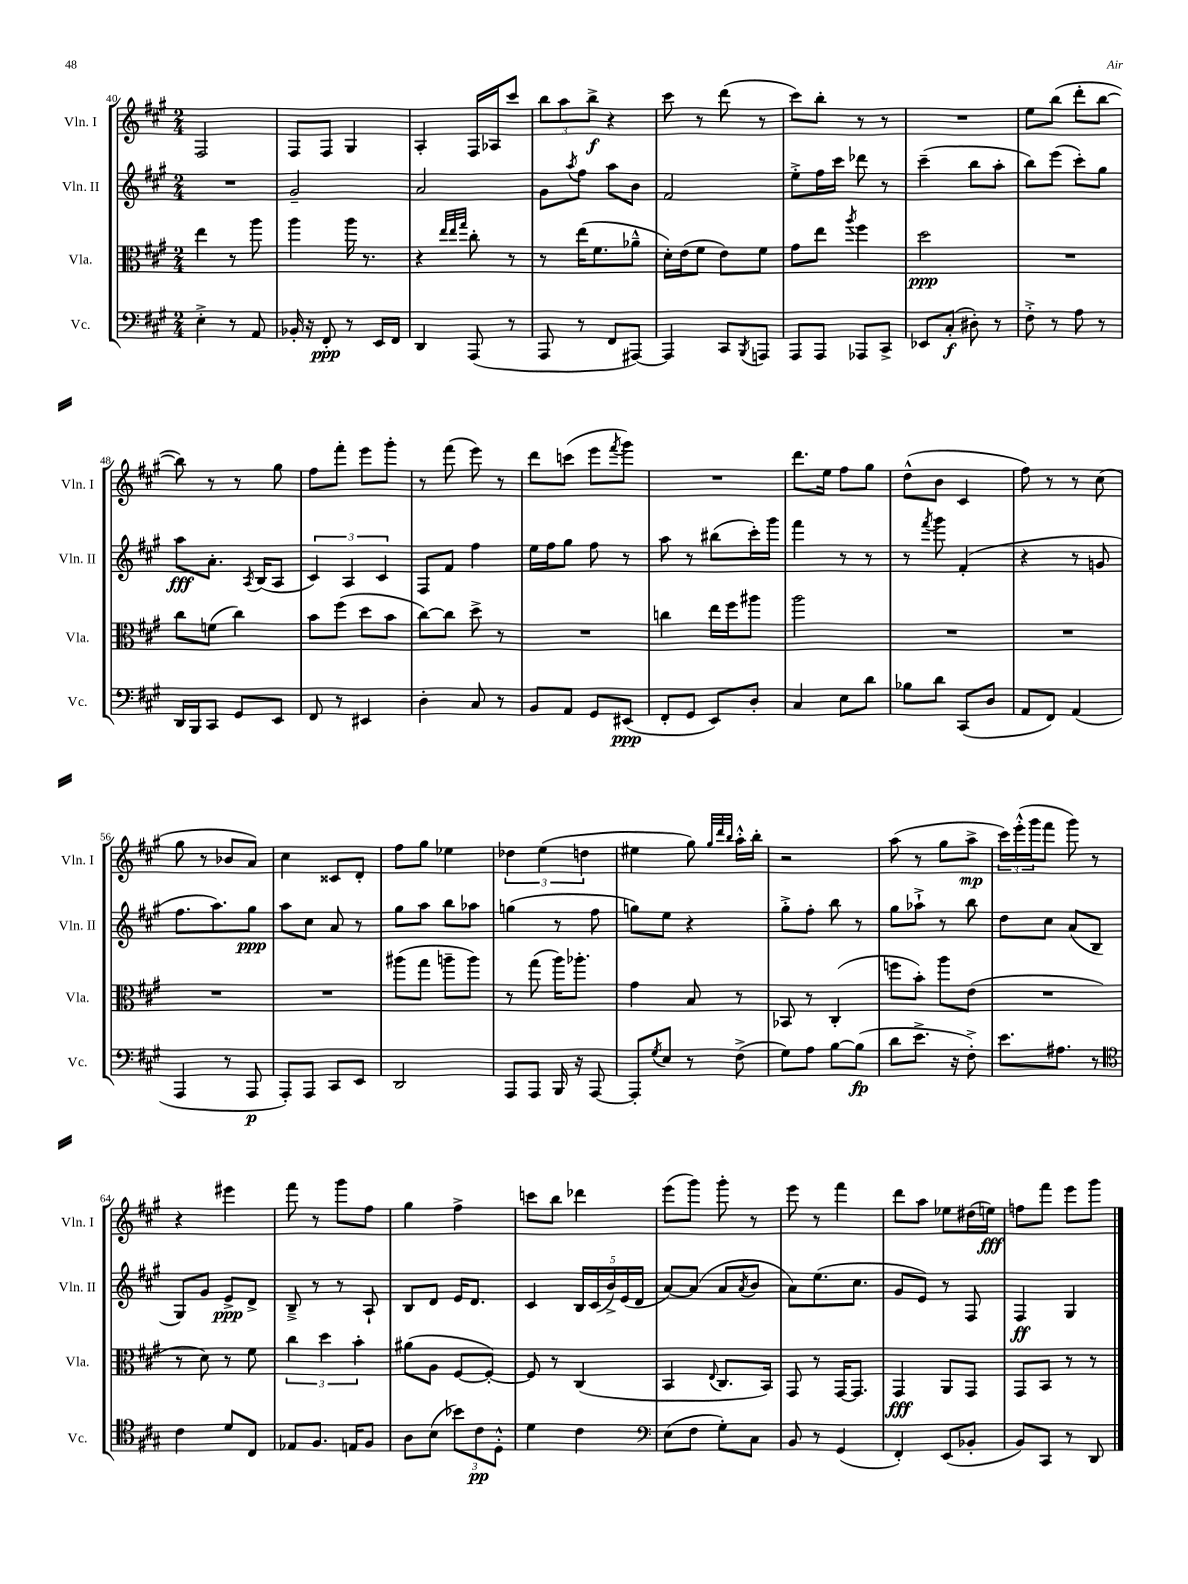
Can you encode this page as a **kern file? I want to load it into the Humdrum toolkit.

**kern	**dynam	**kern	**dynam	**kern	**dynam	**kern	**dynam
*part4	*part4	*part3	*part3	*part2	*part2	*part1	*part1
*staff4	*staff4	*staff3	*staff3	*staff2	*staff2	*staff1	*staff1
*I"Vc.	*	*I"Vla.	*	*I"Vln. II	*	*I"Vln. I	*
*I'Vc.	*	*I'Vla.	*	*I'Vln. II	*	*I'Vln. I	*
*clefF4	*	*clefC3	*	*clefG2	*	*clefG2	*
*k[f#c#g#]	*	*k[f#c#g#]	*	*k[f#c#g#]	*	*k[f#c#g#]	*
*M2/4	*	*M2/4	*	*M2/4	*	*M2/4	*
=40	=40	=40	=40	=40	=40	=40	=40
4E'^\	.	4ee\	.	2r	.	2F#/	.
8r	.	8r	.	.	.	.	.
8AA/	.	8aa\	.	.	.	.	.
=41	=41	=41	=41	=41	=41	=41	=41
16BB-X'/	.	4aa\	.	2g#~/	.	8F#/L	.
16r	.	.	.	.	.	.	.
8FF#'/	ppp	.	.	.	.	8F#/J	.
8r	.	16aa\	.	.	.	4G#/	.
.	.	8.r	.	.	.	.	.
16EE/LL	.	.	.	.	.	.	.
16FF#/JJ	.	.	.	.	.	.	.
=42	=42	=42	=42	=42	=42	=42	=42
4DD/	.	4r	.	2a/	.	4A'/	.
.	.	32qqee/LLL	.	.	.	.	.
.	.	32qqee/	.	.	.	.	.
.	.	32qqgg#/JJJ	.	.	.	.	.
(8AAA/	.	8cc#'\	.	.	.	16F#/LL	.
.	.	.	.	.	.	16A-X/J	.
8r	.	8r	.	.	.	8ccc#/J	.
=43	=43	=43	=43	=43	=43	=43	=43
8AAA/	.	8r	.	8g#\L	.	12bb\L	.
.	.	.	.	.	.	12aa\	.
.	.	.	.	8qaa/	.	.	.
8r	.	(16ee\KL	.	8ff#\J	.	.	.
.	.	.	.	.	.	12bb^\J	f
.	.	8.f#\	.	.	.	.	.
8FF#/L	.	.	.	8aa\L	.	4r	.
[8AAA#X/J)	.	8a-X~^^\J	.	8b\J	.	.	.
=44	=44	=44	=44	=44	=44	=44	=44
4AAA#/]	.	16d'\LL)	.	2f#/	.	8ccc#\	.
.	.	(16e\J	.	.	.	.	.
.	.	8f#\J	.	.	.	8r	.
8CC#/L	.	8e\L)	.	.	.	(8ddd\	.
8qBBB/	.	.	.	.	.	.	.
8AAAn/J	.	8f#\J	.	.	.	8r	.
=45	=45	=45	=45	=45	=45	=45	=45
8AAA/L	.	8g#\L	.	8ee'^\L	.	8ccc#\L)	.
8AAA/J	.	8ee\J	.	16ff#\L	.	8bb'\J	.
.	.	.	.	16ccc#\JJ	.	.	.
.	.	8qaa/	.	.	.	.	.
8AAA-X/L	.	4ff#\	.	8ddd-X\	.	8r	.
8CC#^/J	.	.	.	8r	.	8r	.
=46	=46	=46	=46	=46	=46	=46	=46
8EE-X/L	.	2dd\	ppp	(4ccc#~\	.	2r	.
(8C#'/J	f	.	.	.	.	.	.
8D#X'\)	.	.	.	8bb\L	.	.	.
8r	.	.	.	8aa'\J	.	.	.
=47	=47	=47	=47	=47	=47	=47	=47
8F#'^\	.	2r	.	8bb\L)	.	8ee\L	.
8r	.	.	.	(8eee\J	.	(8bb\J	.
8A\	.	.	.	8ccc#'\L)	.	8ddd'\L	.
8r	.	.	.	8gg#\J	.	[8bb\J	.
!!LO:LB:g=z
=48	=48	=48	=48	=48	=48	=48	=48
16DD/LL	.	8cc#\L	.	8aa\L	fff	8bb\])	.
16BBB/J	.	.	.	.	.	.	.
8CC#/J	.	(8fn\J	.	8.a'\J	.	8r	.
8GG#/L	.	4cc#\)	.	.	.	8r	.
.	.	.	.	8qA/	.	.	.
.	.	.	.	(16B/KL	.	.	.
8EE/J	.	.	.	8A/J	.	8gg#\	.
=49	=49	=49	=49	=49	=49	=49	=49
8FF#/	.	8b\L	.	6c#/)	.	8ff#\L	.
8r	.	(8ff#\J	.	.	.	8fff#'\J	.
.	.	.	.	6A/	.	.	.
4EE#X/	.	8dd\L	.	.	.	8eee\L	.
.	.	.	.	6c#/	.	.	.
.	.	8b\J	.	.	.	8ggg#'\J	.
=50	=50	=50	=50	=50	=50	=50	=50
4D'\	.	[8cc#\L)	.	8F#/L	.	8r	.
.	.	8cc#\J]	.	8f#/J	.	(8fff#\	.
8C#/	.	8dd^\	.	4ff#\	.	8eee\)	.
8r	.	8r	.	.	.	8r	.
=51	=51	=51	=51	=51	=51	=51	=51
8BB/L	.	2r	.	16ee\LL	.	8ddd\L	.
.	.	.	.	16ff#\J	.	.	.
8AA/J	.	.	.	8gg#\J	.	(8cccn\J	.
8GG#/L	.	.	.	8ff#\	.	8eee\L	.
.	.	.	.	.	.	8qfff#/	.
(8EE#X/J	ppp	.	.	8r	.	8ggg#\J)	.
=52	=52	=52	=52	=52	=52	=52	=52
8FF#'/L	.	4ccn\	.	8aa\	.	2r	.
8GG#/J	.	.	.	8r	.	.	.
8EE/L)	.	16ee\LL	.	(8bb#X\L	.	.	.
.	.	16ff#\J	.	.	.	.	.
8D'/J	.	8aa#X\J	.	16ccc#'\L)	.	.	.
.	.	.	.	16ggg#\JJ	.	.	.
=53	=53	=53	=53	=53	=53	=53	=53
4C#/	.	2aa\	.	4fff#\	.	8.ddd\L	.
.	.	.	.	.	.	16ee\Jk	.
8E\L	.	.	.	8r	.	8ff#\L	.
8d\J	.	.	.	8r	.	8gg#\J	.
=54	=54	=54	=54	=54	=54	=54	=54
8B-X\L	.	2r	.	8r	.	(8dd^^\L	.
.	.	.	.	8qfff#/	.	.	.
8d\J	.	.	.	8ggg#\	.	8b\J	.
(8CC#/L	.	.	.	(4f#'/	.	4c#/	.
8D/J	.	.	.	.	.	.	.
=55	=55	=55	=55	=55	=55	=55	=55
8AA/L	.	2r	.	4r	.	8ff#\)	.
8FF#/J)	.	.	.	.	.	8r	.
(4AA/	.	.	.	8r	.	8r	.
.	.	.	.	8gn/	.	(8cc#\	.
!!LO:LB:g=z
=56	=56	=56	=56	=56	=56	=56	=56
4AAA/	.	2r	.	8.ff#\L	.	8gg#\	.
.	.	.	.	.	.	8r	.
.	.	.	.	8.aa\)	.	.	.
8r	.	.	.	.	.	8b-X/L	.
8AAA/	p	.	.	8gg#\J	ppp	8a/J)	.
=57	=57	=57	=57	=57	=57	=57	=57
8AAA'/L)	.	2r	.	8aa\L	.	4cc#\	.
8AAA/J	.	.	.	8cc#\J	.	.	.
8CC#/L	.	.	.	8a/	.	8c##X/L	.
8EE/J	.	.	.	8r	.	8d'/J	.
=58	=58	=58	=58	=58	=58	=58	=58
2DD/	.	(8aa#X\L	.	8gg#\L	.	8ff#\L	.
.	.	8gg#\J	.	8aa\J	.	8gg#\J	.
.	.	8aan~\L	.	8bb\L	.	4ee-X\	.
.	.	8aa\J)	.	8aa-X\J	.	.	.
=59	=59	=59	=59	=59	=59	=59	=59
8AAA/L	.	8r	.	(4ggn\	.	6dd-X\	.
8AAA/J	.	(8gg#\	.	.	.	.	.
.	.	.	.	.	.	(6ee\	.
16BBB/	.	16aa\KL)	.	8r	.	.	.
16r	.	8.aa-X'\J	.	.	.	.	.
.	.	.	.	.	.	6ddn\	.
[8AAA/	.	.	.	8ff#\	.	.	.
=60	=60	=60	=60	=60	=60	=60	=60
8AAA'/L]	.	4g#\	.	8ggn\L)	.	4ee#X\	.
8qG#/	.	.	.	.	.	.	.
8E/J	.	.	.	8ee\J	.	.	.
8r	.	8B/	.	4r	.	8gg#\)	.
.	.	.	.	.	.	32qqgg#/LLL	.
.	.	.	.	.	.	32qqddd/	.
.	.	.	.	.	.	32qqbb/JJJ	.
(8F#^\	.	8r	.	.	.	16aa'^^\LL	.
.	.	.	.	.	.	16bb'\JJ	.
=61	=61	=61	=61	=61	=61	=61	=61
8G#\L)	.	8BB-X/	.	8gg#'^\L	.	2r	.
8A\J	.	8r	.	8ff#'\J	.	.	.
[8B\L	.	(4C#'/	.	8bb\	.	.	.
(8B\J]	fp	.	.	8r	.	.	.
=62	=62	=62	=62	=62	=62	=62	=62
8d\L	.	8ffn\L	.	8gg#\L	.	(8aa\	.
8.e^\J	.	8b'\J)	.	8aa-X`^\J	.	8r	.
.	.	8aa\L	.	8r	.	8gg#\L	.
16r	.	.	.	.	.	.	.
8F#'^\)	.	(8e\J	.	8bb\	.	8aa^\J	mp
=63	=63	=63	=63	=63	=63	=63	=63
8.e\L	.	2r	.	8dd\L	.	24ccc#\LL)	.
.	.	.	.	.	.	(24eee'^^\	.
.	.	.	.	.	.	24ggg#\J	.
.	.	.	.	8cc#\J	.	8fff#\J	.
8.A#X\J	.	.	.	.	.	.	.
.	.	.	.	(8a/L	.	8ggg#\)	.
8r	.	.	.	8B/J	.	8r	.
!!LO:LB:g=z
=64	=64	=64	=64	=64	=64	=64	=64
*clefC4	*	*	*	*	*	*	*
4c#\	.	8r	.	8G#/L)	.	4r	.
.	.	8d\)	.	8g#/J	.	.	.
8d/L	.	8r	.	8e^/L	ppp	4eee#X\	.
8C#/J	.	8f#\	.	8d^/J	.	.	.
=65	=65	=65	=65	=65	=65	=65	=65
8E-X/L	.	6cc#\	.	8B~^/	.	8fff#\	.
8.F#/J	.	.	.	8r	.	8r	.
.	.	6dd\	.	.	.	.	.
.	.	.	.	8r	.	8ggg#\L	.
16En/KL	.	.	.	.	.	.	.
.	.	6b'\	.	.	.	.	.
8F#/J	.	.	.	8A`/	.	8ff#\J	.
=66	=66	=66	=66	=66	=66	=66	=66
8A\L	.	(8a#X\L	.	8B/L	.	4gg#\	.
(8B\J	.	8A\J	.	8d/J	.	.	.
12b-X\L)	.	[8F#/L	.	16e/KL	.	4ff#^\	.
.	.	.	.	8.d/J	.	.	.
12c#\	pp	.	.	.	.	.	.
.	.	8F#'/J_)	.	.	.	.	.
12D'^^\J	.	.	.	.	.	.	.
=67	=67	=67	=67	=67	=67	=67	=67
4d\	.	8F#/]	.	4c#/	.	8cccn\L	.
.	.	8r	.	.	.	8bb\J	.
4c#\	.	(4C#/	.	20B/LL	.	4ddd-X\	.
.	.	.	.	(20c#/	.	.	.
.	.	.	.	20b^/)	.	.	.
.	.	.	.	(20e/	.	.	.
.	.	.	.	20d/JJ	.	.	.
=68	=68	=68	=68	=68	=68	=68	=68
*clefF4	*	*	*	*	*	*	*
(8E\L	.	4BB/	.	[8a/L)	.	(8eee\L	.
8F#\J	.	.	.	(8a/J]	.	8ggg#\J)	.
.	.	8qqE/	.	.	.	.	.
8G#'\L)	.	8.C#/L	.	8a/L	.	8ggg#'\	.
.	.	.	.	8qa/	.	.	.
8C#\J	.	.	.	8b/J	.	8r	.
.	.	16BB/Jk)	.	.	.	.	.
=69	=69	=69	=69	=69	=69	=69	=69
8BB/	.	8GG#/	.	8a\L)	.	8eee\	.
8r	.	8r	.	(8.ee\	.	8r	.
(4GG#/	.	[16GG#/KL	.	.	.	4fff#\	.
.	.	8.GG#/J]	.	8.cc#\J	.	.	.
=70	=70	=70	=70	=70	=70	=70	=70
4FF#'/)	.	4GG#/	fff	8g#/L	.	8ddd\L	.
.	.	.	.	8e/J)	.	8aa\J	.
(8EE/L	.	8AA/L	.	8r	.	8ee-X\L	.
8BB-X'/J	.	8GG#/J	.	8F#/	.	(16dd#X\L	.
.	.	.	.	.	.	16een\JJ)	fff
=71	=71	=71	=71	=71	=71	=71	=71
8BB/L)	.	8GG#/L	.	4F#/	ff	8ffn\L	.
8CC#/J	.	8BB/J	.	.	.	8fff#\J	.
8r	.	8r	.	4G#/	.	8eee\L	.
8DD/	.	8r	.	.	.	8ggg#\J	.
==	==	==	==	==	==	==	==
*-	*-	*-	*-	*-	*-	*-	*-
